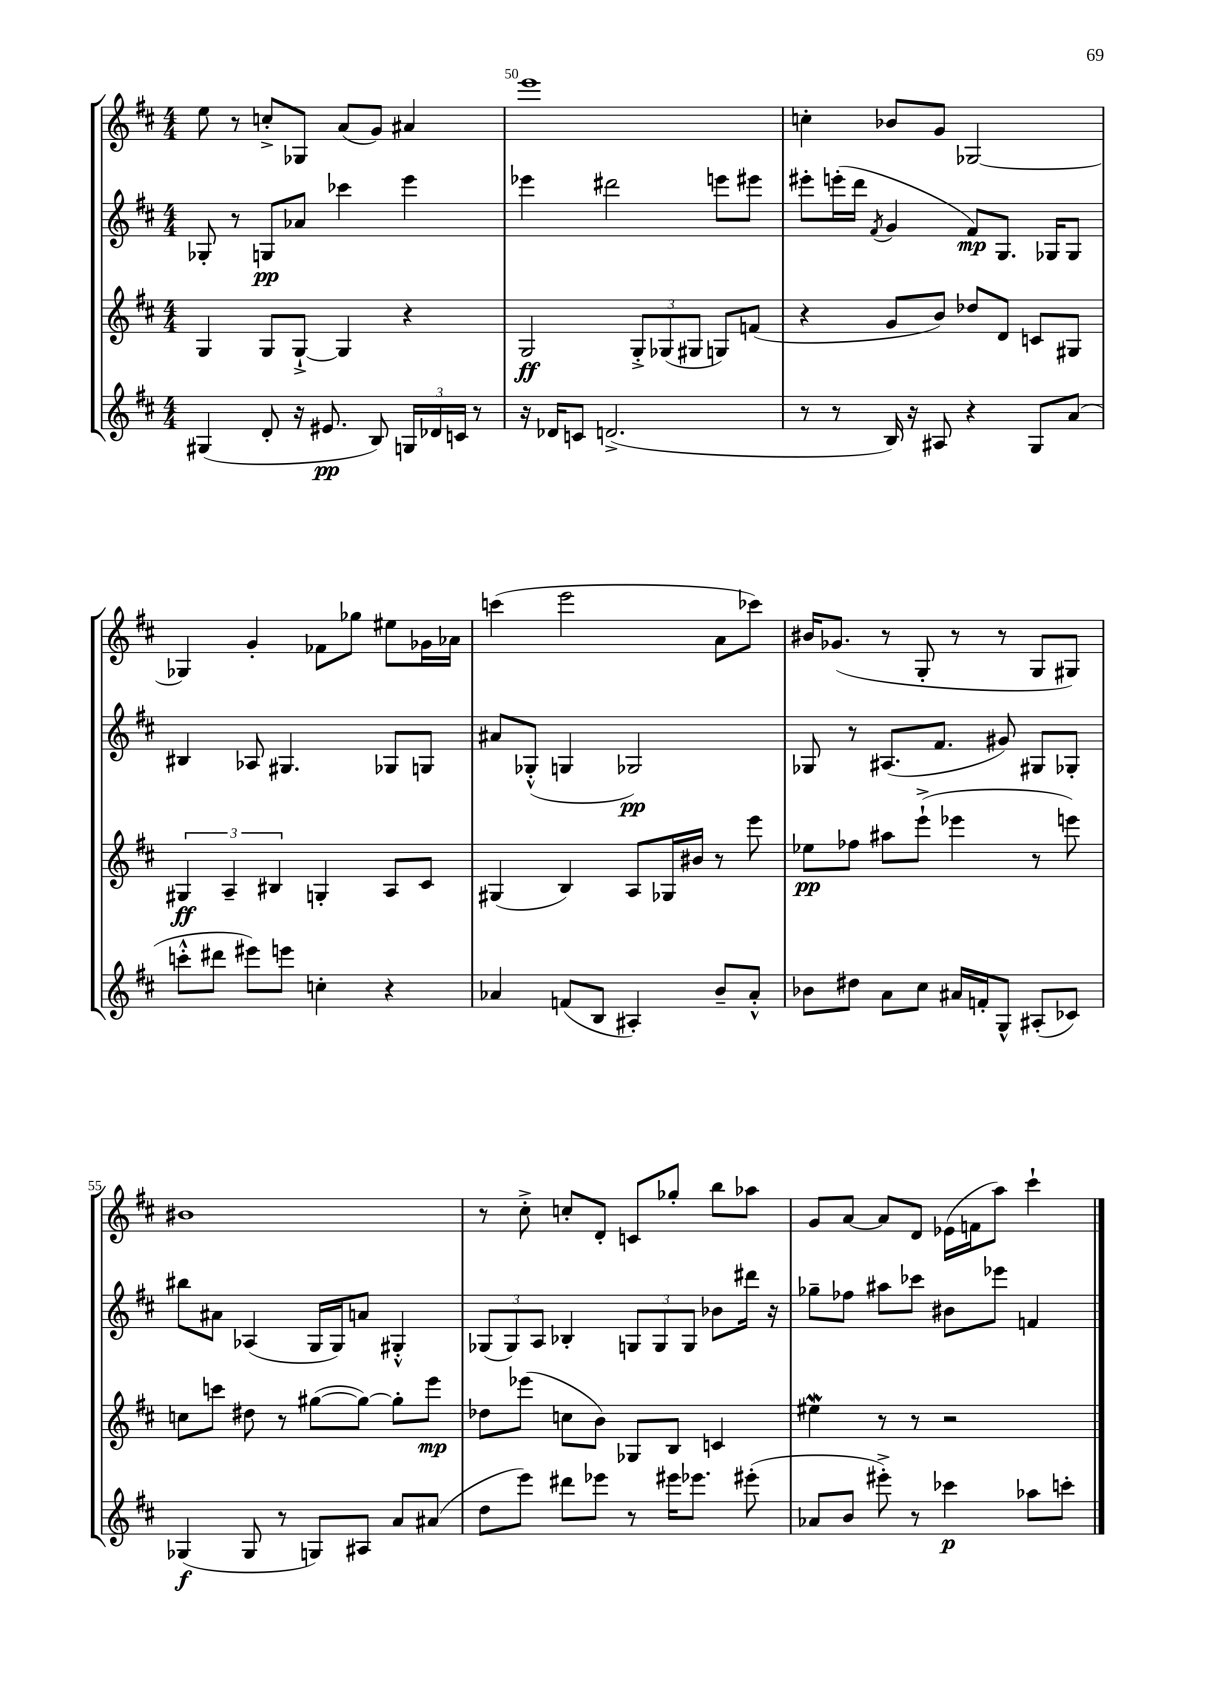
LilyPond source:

<<
\new StaffGroup <<
\new Staff = "s0" {
    \clef treble \key d \major \numericTimeSignature \time 4/4
    \autoBeamOff e''8 r8 c''8[-.-> ges8] a'8[( g'8]) ais'4 |
    e'''1 |
    c''4-. bes'8[ g'8] ges2~ |
    ges4 g'4-. fes'8[ ges''8] eis''8[ ges'16 aes'16] |
    c'''4( e'''2 a'8[ ces'''8]) |
    bis'16[ ges'8.]( r8 g8-. r8 r8 g8[ gis8]) |
    bis'1 |
    r8 cis''8-.-> c''8[-. d'8]-. c'8[ ges''8]-. b''8[ aes''8] |
    g'8[ a'8]~ a'8[ d'8] ees'16[( f'16 a''8]) cis'''4-! \bar "|." |
}
\new Staff = "s1" {
    \clef treble \key d \major \numericTimeSignature \time 4/4
    \autoBeamOff ges8-. r8 g8[\pp aes'8] ces'''4 e'''4 |
    ees'''4 dis'''2 e'''8[ eis'''8] |
    eis'''8[-. e'''16-.( d'''16] \acciaccatura { fis'8 } g'4 fis'8[\mp) g8.] ges16[ ges8] |
    bis4 aes8 gis4. ges8[ g8] |
    ais'8[ ges8]-.-^( g4 ges2\pp) |
    ges8 r8 ais8.[( fis'8.] gis'8) gis8[ ges8]-. |
    bis''8[ ais'8] aes4( g16[ g16) a'8] gis4-.-^ |
    \tuplet 3/2 { ges8[( ges8) a8] } bes4-. \tuplet 3/2 { g8[ g8 g8] } bes'8[ dis'''16] r16 |
    ges''8[-- fes''8] ais''8[ ces'''8] bis'8[ ees'''8] f'4 \bar "|." |
}
\new Staff = "s2" {
    \clef treble \key d \major \numericTimeSignature \time 4/4
    \autoBeamOff g4 g8[ g8]~-!-> g4 r4 |
    g2\ff \tuplet 3/2 { g8[-.-> ges8( gis8] } g8[) f'8]( |
    r4 g'8[ b'8]) des''8[ d'8] c'8[ gis8] |
    \tuplet 3/2 { gis4\ff a4-- bis4 } g4-. a8[ cis'8] |
    gis4( b4) a8[ ges16 bis'16] r8 e'''8 |
    ees''8[\pp fes''8] ais''8[ e'''8]-!->( ees'''4 r8 e'''8) |
    c''8[ c'''8] dis''8 r8 gis''8[~( gis''8]~) gis''8[-. e'''8]\mp |
    des''8[ ees'''8]( c''8[ b'8]) ges8[ b8] c'4 |
    eis''4\mordent r8 r8 r2 \bar "|." |
}
\new Staff = "s3" {
    \clef treble \key d \major \numericTimeSignature \time 4/4
    \autoBeamOff gis4( d'8-. r16 eis'8.\pp b8) \tuplet 3/2 { g16[ des'16 c'16] } r8 |
    r16 des'16[ c'8] d'2.->( |
    r8 r8 b16) r16 ais8 r4 g8[ a'8]( |
    c'''8[-.-^ dis'''8] eis'''8[) e'''8] c''4-. r4 |
    aes'4 f'8[( b8] ais4-.) b'8[-- aes'8]-.-^ |
    bes'8[ dis''8] a'8[ cis''8] ais'16[ f'16-. g8]-^ ais8[-.( ces'8]) |
    ges4\f( ges8 r8 g8[) ais8] a'8[ ais'8]( |
    d''8[ e'''8]) dis'''8[ ees'''8] r8 eis'''16[ ees'''8.] eis'''8-.( |
    aes'8[ b'8] eis'''8-.->) r8 ces'''4\p aes''8[ c'''8]-. \bar "|." |
}
>>
>>
\layout { \context { \Score currentBarNumber = #49 \override BarNumber.break-visibility = ##(#f #t #t) barNumberVisibility = #(every-nth-bar-number-visible 5) } }
